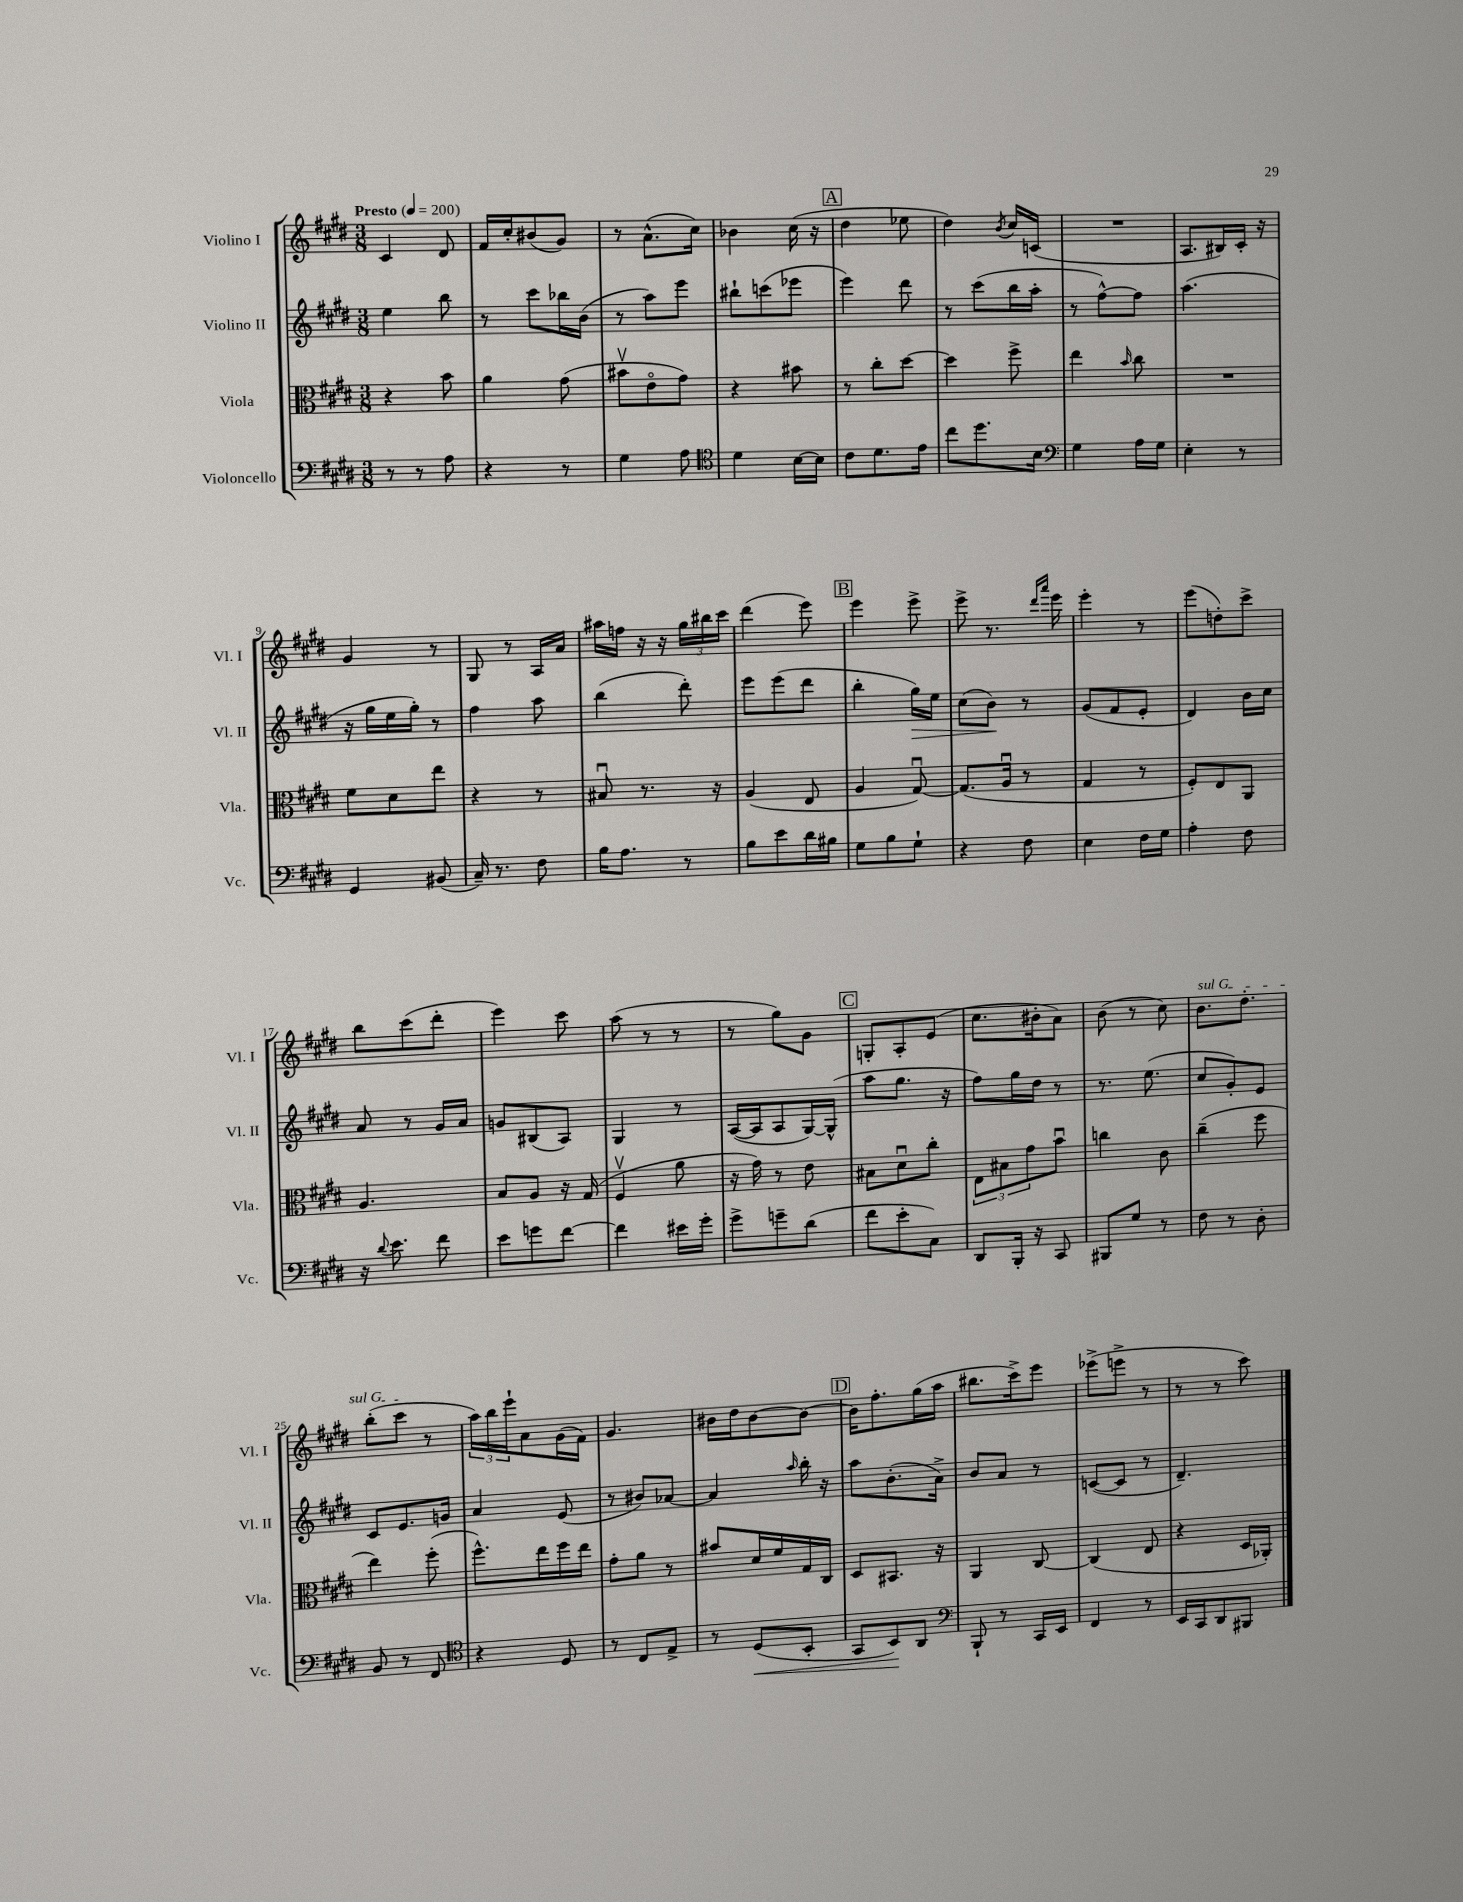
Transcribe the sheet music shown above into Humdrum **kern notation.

**kern	**dynam	**kern	**kern	**dynam	**kern
*part4	*part4	*part3	*part2	*part2	*part1
*staff4	*staff4	*staff3	*staff2	*staff2	*staff1
*I"Violoncello	*	*I"Viola	*I"Violino II	*	*I"Violino I
*I'Vc.	*	*I'Vla.	*I'Vl. II	*	*I'Vl. I
*clefF4	*	*clefC3	*clefG2	*	*clefG2
*k[f#c#g#d#]	*	*k[f#c#g#d#]	*k[f#c#g#d#]	*	*k[f#c#g#d#]
*M3/8	*	*M3/8	*M3/8	*	*M3/8
*MM200	*	*MM200	*MM200	*	*MM200
=1	=1	=1	=1	=1	=1
!	!	!	!	!	!LO:TX:a:B:t=Presto
8r	.	4r	4ee\	.	4c#/
8r	.	.	.	.	.
8A\	.	8b\	8bb\	.	8d#/
=2	=2	=2	=2	=2	=2
4r	.	4a\	8r	.	16f#/LL
.	.	.	.	.	16cc#'/J
.	.	.	8ccc#\L	.	(8b#X/
8r	.	(8g#\	16bb-X\L	.	8g#/J)
.	.	.	(16b\JJ	.	.
=3	=3	=3	=3	=3	=3
4G#\	.	8b#Xv\L	8r	.	8r
.	.	8e\	8aa\L)	.	(8.a^^\L
8A\	.	8g#\J)	8eee\J	.	.
.	.	.	.	.	16cc#\Jk)
=4	=4	=4	=4	=4	=4
*clefC4	*	*	*	*	*
4d#\	.	4r	8bb#X`\L	.	4b-X\
.	.	.	(8cccn\	.	.
[16B\LL	.	8b#X\	8eee-X\J	.	(16cc#\
16B\JJ]	.	.	.	.	16r
!!LO:REH:place=s1:t=A
=5	=5	=5	=5	=5	=5
8c#\L	.	8r	4eee\)	.	4dd#\
8.d#\	.	8cc#'\L	.	.	.
.	.	[8dd#\J	8ddd#\	.	8ee-X\
16e\Jk	.	.	.	.	.
=6	=6	=6	=6	=6	=6
8cc#\L	.	4dd#\]	8r	.	4dd#\)
8.dd#\	.	.	(8ccc#\L	.	.
.	.	.	.	.	8qb/
.	.	8ff#^\	16bb\L	.	16cc#/LL
16B\Jk	.	.	16aa'\JJ	.	(16cn/JJ
=7	=7	=7	=7	=7	=7
*clefF4	*	*	*	*	*
4G#\	.	4ee\	8r	.	4.r
.	.	.	[8ff#^^\L)	.	.
.	.	16qqb/	.	.	.
16A\LL	.	8cc#\	8ff#\J]	.	.
16G#\JJ	.	.	.	.	.
=8	=8	=8	=8	=8	=8
4E'\	.	4.r	(4.aa\	.	8.A/L
.	.	.	.	.	16B#X/L)
8r	.	.	.	.	16c#'/JJ
.	.	.	.	.	16r
!!LO:LB:g=z
=9	=9	=9	=9	=9	=9
4GG#/	.	8f#\L	16r	.	4g#/
.	.	.	16gg#\LL	.	.
.	.	8d#\	16ee\	.	.
.	.	.	16gg#'\JJ)	.	.
(8BB#X/	.	8ee\J	8r	.	8r
=10	=10	=10	=10	=10	=10
16C#~/)	.	4r	4ff#\	.	8G#/
8.r	.	.	.	.	.
.	.	.	.	.	8r
8F#\	.	8r	8aa\	.	16A/LL
.	.	.	.	.	16a/JJ
=11	=11	=11	=11	=11	=11
16B\KL	.	8B#Xu/	(4bb\	.	16aa#X\LL
8.A\J	.	.	.	.	16ffn\JJ
.	.	8.r	.	.	16r
.	.	.	.	.	16r
8r	.	.	8ddd#'\)	.	24gg#\LL
.	.	.	.	.	24bb#X\
.	.	16r	.	.	.
.	.	.	.	.	24ccc#\JJ
=12	=12	=12	=12	=12	=12
8B\L	.	(4A/	8eee\L	.	(4ddd#\
8e\	.	.	(8eee\	.	.
16d#\L	.	8E/	8ddd#\J	.	8eee\)
16B#X\JJ	.	.	.	.	.
!!LO:REH:place=s1:t=B
=13	=13	=13	=13	=13	=13
8G#\L	.	4A/	4bb'\	.	4eee\
8B\	.	.	.	.	.
!	!	!	!	!LO:HP:b	!
8G#`\J	.	[8G#u/)	16gg#\LL)	>	8eee^\
.	.	.	16ee\JJ	.	.
=14	=14	=14	=14	=14	=14
4r	.	(8.G#/L]	(8cc#\L	.	8eee^\
.	.	.	8b\J)	.	8.r
.	.	16Au/Jk	.	.	.
8F#\	.	8r	8r	]	.
.	.	.	.	.	16qqddd#/LL
.	.	.	.	.	16qqaaa/JJ
.	.	.	.	.	16eee\
=15	=15	=15	=15	=15	=15
4E\	.	4G#/	(8g#/L	.	4eee'\
.	.	.	8f#/	.	.
16F#\LL	.	8r	8e'/J	.	8r
16G#\JJ	.	.	.	.	.
=16	=16	=16	=16	=16	=16
4A'\	.	8F#'/L)	4d#/)	.	(8eee\L
.	.	8E/	.	.	8ddn'\)
8F#\	.	8AA/J	16b\LL	.	8ccc#^\J
.	.	.	16cc#\JJ	.	.
!!LO:LB:g=z
=17	=17	=17	=17	=17	=17
16r	.	4.A/	8a/	.	8bb\L
8qqd#/	.	.	.	.	.
8.e\	.	.	.	.	.
.	.	.	8r	.	(8ccc#\
8f#\	.	.	16g#/LL	.	8ddd#'\J
.	.	.	16a/JJ	.	.
=18	=18	=18	=18	=18	=18
8e\L	.	8B/L	8gn/L	.	4eee\)
8gn\	.	8A/J	(8B#X/	.	.
[8f#\J	.	16r	8A/J)	.	8ccc#\
.	.	(16G#/	.	.	.
=19	=19	=19	=19	=19	=19
4f#\]	.	4F#v/	4G#/	.	(8aa\
.	.	.	.	.	8r
16e#X\LL	.	8a\	8r	.	8r
16g#'\JJ	.	.	.	.	.
=20	=20	=20	=20	=20	=20
8g#^\L	.	16r	([16A/LL	.	8r
.	.	16g#\)	16A/J]	.	.
8gn~\	.	8r	8A/	.	8gg#\L)
(8d#\J	.	8e\	[16G#/L)	.	8g#\J
.	.	.	(16G#^^/JJ]	.	.
!!LO:REH:place=s1:t=C
=21	=21	=21	=21	=21	=21
8f#\L	.	8B#X\L	8aa\L	.	8Gn'/L
8e'\	.	8d#u\	8.gg#\J	.	8A'/
8C#\J)	.	8cc#'\J	.	.	(8e/J
.	.	.	16r	.	.
=22	=22	=22	=22	=22	=22
8DD#/L	.	12E\L	8ff#\L)	.	8.cc#\L
.	.	12B#X\	.	.	.
16BBB'/Jk	.	.	16gg#\L	.	.
.	.	12g#\	.	.	.
16r	.	.	16dd#\JJ	.	16b#X'\k
8CC#/	.	8bu\J	8r	.	8a\J)
=23	=23	=23	=23	=23	=23
8BBB#X/L	.	4ccn\	8.r	.	(8b\
8G#/J	.	.	.	.	8r
.	.	.	(8.ee\	.	.
8r	.	8c#\	.	.	8cc#\)
=24	=24	=24	=24	=24	=24
!	!	!	!	!	!LO:TX:a:i:t=sul G
8F#\	.	(4cc#~\	8cc#/L	.	8.b\L
8r	.	.	8g#'/)	.	.
.	.	.	.	.	8.dd#'\J
8D#'\	.	8ff#\	8e/J	.	.
!!LO:LB:g=z
=25	=25	=25	=25	=25	=25
8BB/	.	4ee\)	8c#/L	.	(8bb'\L
8r	.	.	8.e/	.	8ccc#\J
8FF#/	.	(8ff#'\	.	.	8r
.	.	.	16gn/Jk	.	.
=26	=26	=26	=26	=26	=26
*clefC4	*	*	*	*	*
4r	.	8.ff#^^\L)	4a/	.	24aa\LL)
.	.	.	.	.	24bb\
.	.	.	.	.	24eee`\J
.	.	.	.	.	8a\
.	.	16ee\L	.	.	.
8D#/	.	16ff#\	(8e/	.	(16g#\L
.	.	16ee\JJ	.	.	16f#\JJ)
=27	=27	=27	=27	=27	=27
8r	.	8g#'\L	8r	.	4.g#/
8C#/L	.	8a\J	8b#X/L)	.	.
8E^/J	.	8r	[8a-X/J	.	.
=28	=28	=28	=28	=28	=28
8r	.	8b#X/L	4a-/]	.	16b#X\LL
.	.	.	.	.	16dd#\J
!	!LO:HP:b	!	!	!	!
(8D#/L	<	16d#/L	.	.	[8b#\
.	.	16f#/	.	.	.
.	.	.	16qqaa/	.	.
8BB'/J	.	16G#/	16bb'\	.	8b#\J_
.	.	16C#/JJ	16r	.	.
!!LO:REH:place=s1:t=D
=29	=29	=29	=29	=29	=29
8GG#/L	.	8D#/L	8aa\L	.	16b#\KL]
.	.	.	.	.	8.ff#'\
8BB/)	.	8.BB#X/J	(8.b'\	.	.
8AA/J	[	.	.	.	(16gg#\L
.	.	16r	16a^\Jk)	.	16aa\JJ
=30	=30	=30	=30	=30	=30
*clefF4	*	*	*	*	*
8BBB`/	.	4AA/	8b/L	.	8.bb#X\L
8r	.	.	8a/J	.	.
.	.	.	.	.	16ccc#^\k)
16CC#/LL	.	[8C#/	8r	.	8eee\J
16EE/JJ	.	.	.	.	.
=31	=31	=31	=31	=31	=31
4FF#/	.	(4C#/]	([8cn/L	.	(8eee-X^\L
.	.	.	8c/J]	.	8eeen^\J
8r	.	8E/	8r	.	8r
=32	=32	=32	=32	=32	=32
16EE/LL	.	4r	4.d#~/)	.	8r
16CC#/J	.	.	.	.	.
8DD#/	.	.	.	.	8r
8BBB#X/J	.	16D#/LL	.	.	8ccc#\)
.	.	16AA-X'/JJ)	.	.	.
==	==	==	==	==	==
*-	*-	*-	*-	*-	*-
